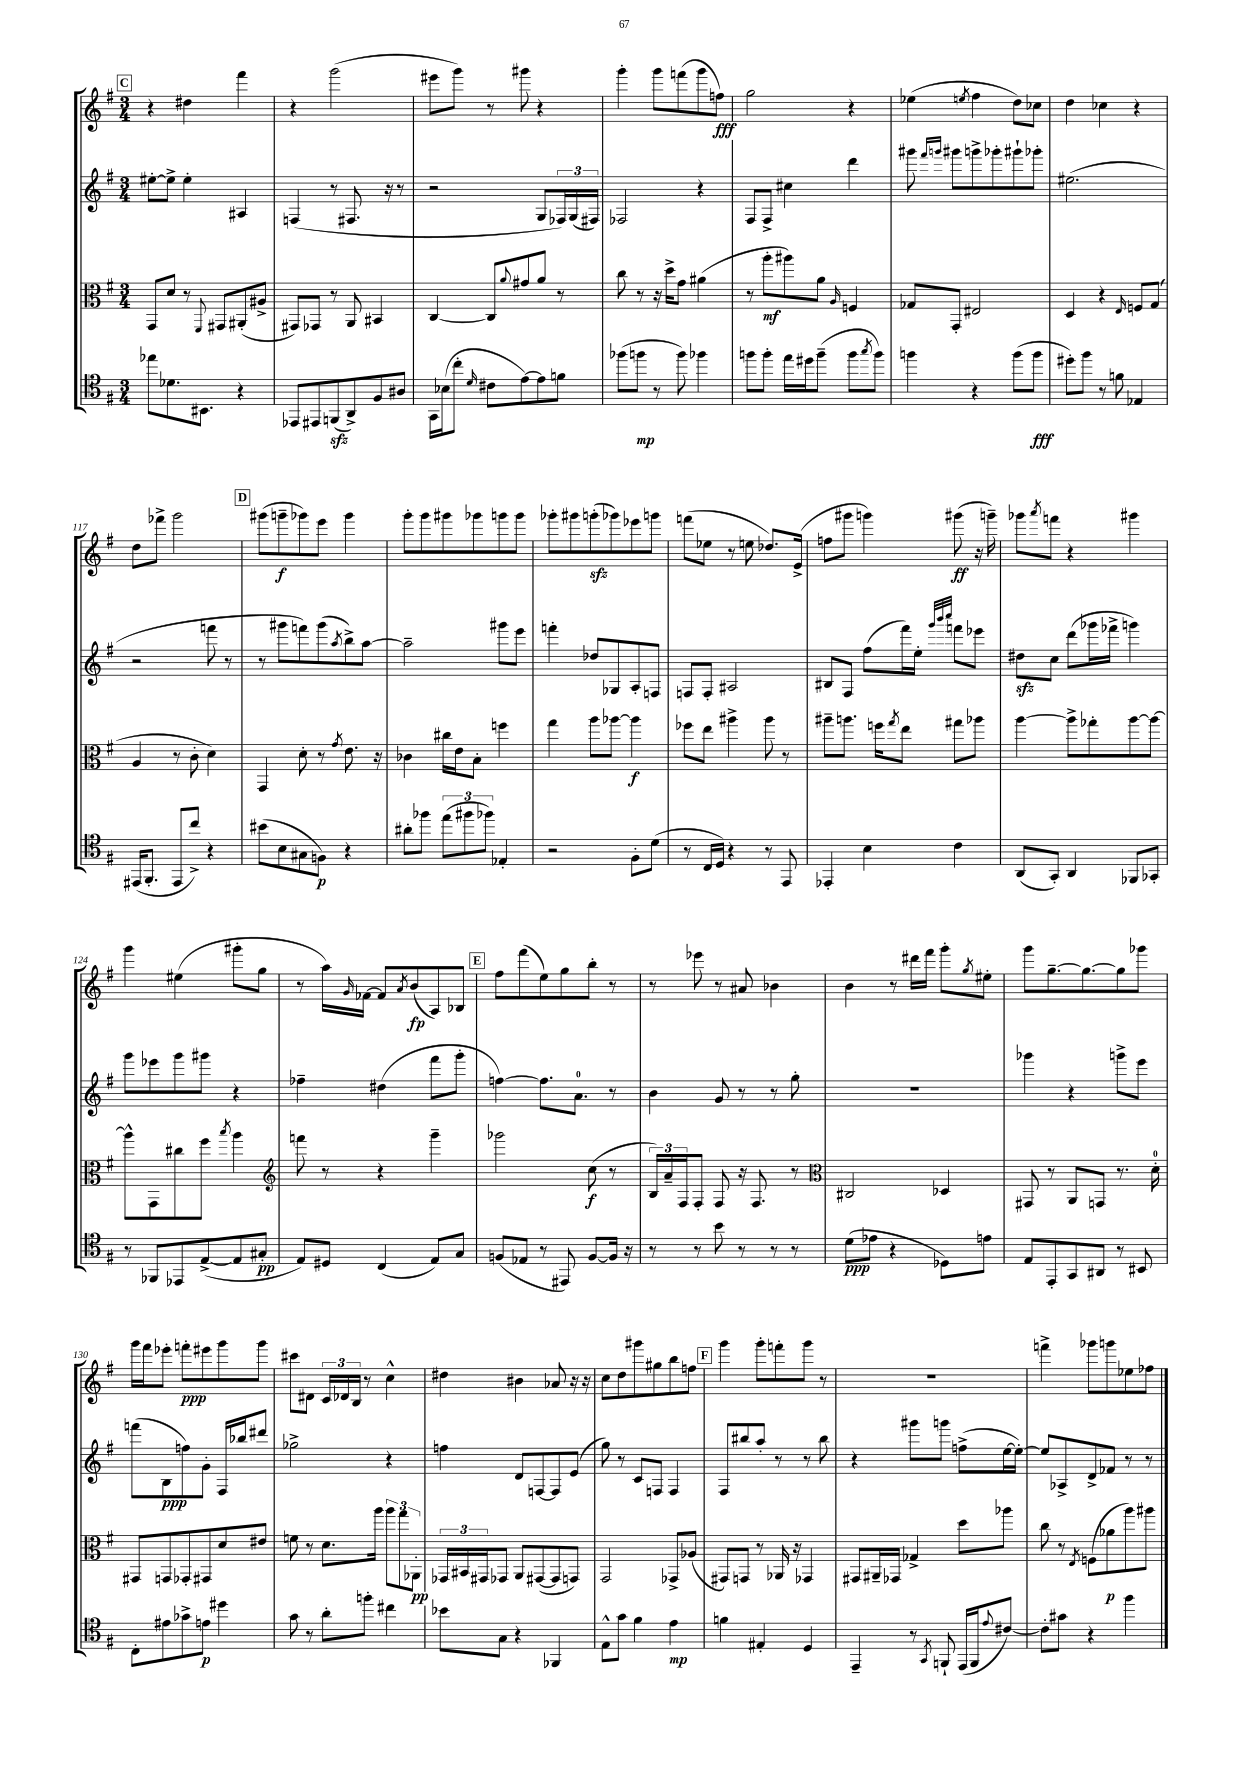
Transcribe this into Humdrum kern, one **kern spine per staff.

**kern	**kern	**kern	**kern
*staff4	*staff3	*staff2	*staff1
*clefC4	*clefC3	*clefG2	*clefG2
*k[f#]	*k[f#]	*k[f#]	*k[f#]
*M3/4	*M3/4	*M3/4	*M3/4
8ee-	8GG	[8ee#'	4r
8.d-	8d	8ee#^]	.
.	8r	4ee#'	4dd#
8.BB#	.	.	.
.	8qqFF#	.	.
.	8GG#	.	.
4r	(8AA#'	4A#	4fff#
.	8A#^	.	.
=	=	=	=
8EE-	8GG#)	(4F	4r
8EE#	8GG-	.	.
(8FF	8r	8r	(2ggg
8AA^)	8AA	8.F#	.
8F#	4BB#	.	.
.	.	16r	.
8A#	.	8r	.
=	=	=	=
16GG	[4C	2r	8eee#
(16B-	.	.	.
8cc'	.	.	8ggg)
16qqd	.	.	.
8c#	8C]	.	8r
.	8qqa	.	.
[8e)	8g#	.	8ggg#
8e]	8a	8G	4r
8f	8r	24F-)	.
.	.	(24G	.
.	.	24F#)	.
=	=	=	=
(8ff-	8cc	2F-	4ggg'
8ff	8r	.	.
8r	16r	.	8ggg
.	16dd^	.	.
8ff)	8g	.	(8fff
4ff-	(4a#	4r	8ggg
.	.	.	8ff)
=	=	=	=
8ff	8r	8F#	2gg
8ff'	8aa'	8F#^	.
16ee	8aa#)	4cc#	.
16dd#	.	.	.
(8ff~	8a	.	.
.	16qqA	.	.
8ff	4F	4ddd	4r
8qgg	.	.	.
8ff)	.	.	.
=	=	=	=
4ff	8G-	8ggg#	(4ee-
.	.	16qqfff#	.
.	.	16qqggg	.
.	8GG'	8ggg#	.
.	.	.	8qee
4r	2E#	8ggg^	4ff#
.	.	8ggg-'	.
(8ff	.	8ggg#`	8dd)
8ff	.	8ggg-'	8cc-
=	=	=	=
8dd#')	4D	(2.ee#	4dd
8ff#	.	.	.
8r	4r	.	4cc-
8f	.	.	.
.	16qqE	.	.
4E-	8F	.	4r
.	(8G	.	.
=	=	=	=
(16EE#	4A	2r	8dd
8.FF#'	.	.	.
.	.	.	8fff-^
8EE#	8r	.	2ggg
8cc^)	8c'	.	.
4r	4d)	8fff	.
.	.	8r	.
=	=	=	=
(8b#	4GG	8r	(8ggg#
8B	.	8ggg#	8ggg~
8G#	8d'	8fff)	8ggg-)
8F)	8r	(8ggg#	8eee
.	8qg	8qaa	.
4r	8.e	8bb^)	4ggg-
.	.	[8aa	.
.	16r	.	.
=	=	=	=
8a#'	4c-	2aa~]	8ggg'
8ff-	.	.	8ggg
(12ee	16cc#	.	8ggg#
.	16e	.	.
12ff#	.	.	.
.	8B'	.	8ggg-
12ff-)	.	.	.
4E-'	4ff	8ggg#	8ggg
.	.	8eee	8ggg
=	=	=	=
2r	4gg	4fff'	8ggg-'
.	.	.	8ggg#
.	8aa	8dd-	(8ggg'
.	[8aa-	8G-	8ggg-)
8F#'	4aa-]	8A'	8eee-
(8d	.	8F	8ggg
=	=	=	=
8r	8ff-	8F	(8fff
16C	8ee	8F'	8ee-
16D)	.	.	.
4r	4aa#^	2A#	8r
.	.	.	8ee
8r	8aa#	.	8.dd-)
8EE	8r	.	.
.	.	.	(16e^
=	=	=	=
4EE-'	8aa#~	8B#	8ff
.	8.aa	8F#	8ggg#
4B	.	(8ff#	4ggg)
.	16ff	.	.
.	8qgg	.	.
.	8ee	16fff#)	.
.	.	16ee'	.
.	.	32qqggg	.
.	.	32qqbbb	.
.	.	32qqcccc	.
4c	8gg#	8fff	(8ggg#
.	8aa-	8eee-	16r
.	.	.	16ggg~)
=	=	=	=
(8AA	[4aa	8dd#	8ggg-
.	.	.	8qaaa
8GG')	.	8cc	8fff
4AA	8aa^]	(8ddd	4r
.	8gg-'	16ggg-	.
.	.	16fff-^	.
8FF-	[8aa	4ggg)	4ggg#
8GG-'	8aa_	.	.
=	=	=	=
8r	8aa^^]	8ggg	4ggg
8FF-	8GG	8eee-	.
8EE-	8cc#	8ggg	(4ee#
([8E^	8ff#	8ggg#	.
.	8qbb	.	.
8E]	4aa	4r	8ggg#'
8G#'	.	.	8gg
=	=	=	=
*	*clefG2	*	*
8E)	8fff	4ff-~	8r
8D#	8r	.	16aa)
.	.	.	16qqg
.	.	.	[16f-
(4C	4r	(4dd#	8f-]
.	.	.	8qa
.	.	.	(8b
8E)	4ggg~	8fff#	8A)
8G	.	8ggg'	8B-
=	=	=	=
(8F	2ggg-	[4ff)	8ff#
8E-	.	.	(8fff#
8r	.	8.ff]	8ee)
8EE#)	.	.	8gg
.	.	8.a	.
[8F	(8cc	.	8bb'
16F]	8r	8r	8r
16r	.	.	.
=	=	=	=
8r	24B)	4b	8r
.	24a~	.	.
.	24F#	.	.
8r	8F#'	.	8eee-
8b	8F#	8g	8r
8r	16r	8r	8a#
.	8.F#	.	.
8r	.	8r	4b-
8r	8r	8gg'	.
=	=	=	=
*	*clefC3	*	*
(8d	2C#	2.r	4b
8e-	.	.	.
4r	.	.	8r
.	.	.	16ddd#
.	.	.	16fff#
8D-)	4D-	.	8ggg'
.	.	.	8qgg
8e	.	.	8ee#'
=	=	=	=
8E	8GG#	4ggg-	8ggg
8EE'	8r	.	[8.gg~
8GG	8AA	4r	.
.	.	.	8.gg_
8AA#	8GG	.	.
8r	8.r	8ggg^	8gg]
8BB#	.	8eee	8ggg-
.	16d'	.	.
=	=	=	=
8C'	8GG#	(8fff	16ggg
.	.	.	16fff#
8e#	8GG	8B	8eee-'
8g-^	8GG-'	8ff)	8fff'
8e	8GG#	8g'	8eee#
4dd#	8d	16F#	8ggg
.	.	16bb-	.
.	8e#	8ddd#	8ggg
=	=	=	=
8g	8f	2gg-^	8ccc#
8r	8r	.	8d#
8a'	8.d	.	24c
.	.	.	24d-
.	.	.	24B
8ff'	.	.	8r
.	16aa	.	.
4cc#	12aa	4r	4cc^^
.	12gg	.	.
.	12AA-'	.	.
=	=	=	=
8b-	24GG-	4ff	4dd#
.	24BB#	.	.
.	24GG#	.	.
8G	8GG-	.	.
4r	8AA	8d	4b#
.	([8GG#	[8F	.
4FF-	8GG#]	8F]	8a-
.	8GG)	(8e	16r
.	.	.	16r
=	=	=	=
8E^^	2GG	8gg)	8cc
8g	.	8r	8dd
4f#	.	8c	8ggg#
.	.	8F	8gg#
4e	8GG-^	4F	8bb
.	(8A-	.	8ff
=	=	=	=
4f	8GG#)	8F#	4ggg
.	8GG	8bb#	.
4E#'	8r	8aa'	8ggg'
.	16AA-	8r	8fff'
.	16r	.	.
4D	4GG-	8r	8ggg
.	.	8bb#	8r
=	=	=	=
4EE~	8GG#	4r	2.r
.	16AA#~	.	.
.	16GG-	.	.
8r	4G-^	8ggg#	.
8qGG	.	.	.
8FF`	.	8ggg	.
(16EE	8dd	(8ff^	.
16FF	.	.	.
8qqe	.	.	.
[8c#)	8aa-	[16ee	.
.	.	16ee'_)	.
=	=	=	=
8c#']	8cc	8ee]	4fff^
8g#	8r	8A-^	.
.	8qE	.	.
4r	(8F	8d^	8ggg-
.	8a-	8f-	8ggg
4ff#	8aa)	8r	8ee-
.	8aa#	8r	8ff-
==	==	==	==
*-	*-	*-	*-
